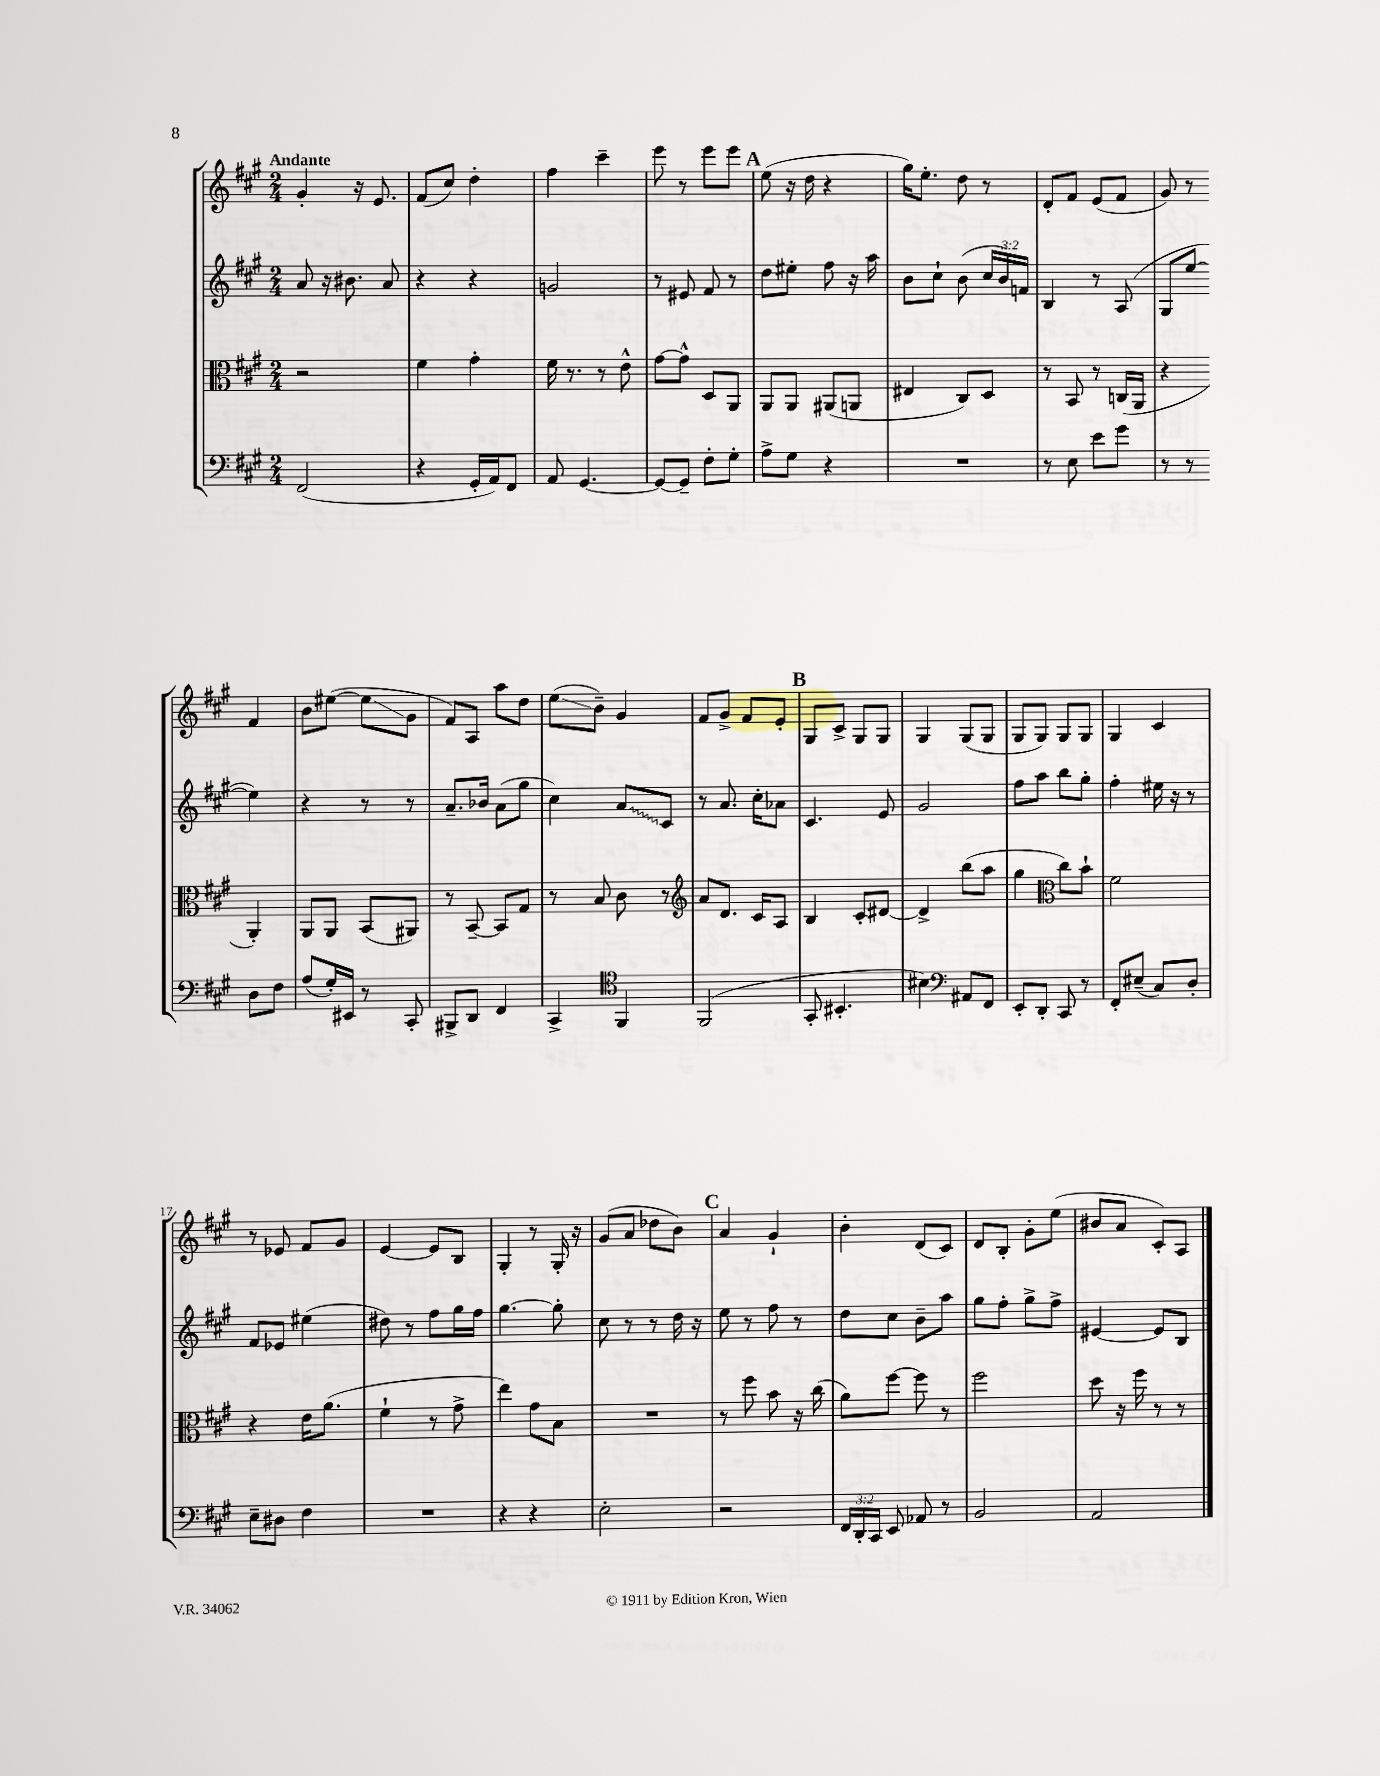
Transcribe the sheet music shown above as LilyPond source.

<<
\new StaffGroup <<
\new Staff = "s0" {
    \clef treble \key a \major \numericTimeSignature \time 2/4 \tempo "Andante"
    \autoBeamOff gis'4-. r16 e'8. |
    fis'8[( cis''8]) d''4-. |
    fis''4 cis'''4-- |
    e'''8 r8 e'''8[ e'''8] |
    \mark \markup { \bold "A" } e''8( r16 d''16 r4 |
    gis''16[) e''8.]-. d''8 r8 |
    d'8[-. fis'8] e'8[( fis'8] |
    gis'8) r8 fis'4 |
    b'8[ eis''8]~( eis''8[\glissando gis'8] |
    fis'8[) a8] a''8[ d''8] |
    e''8[\glissando( b'8]--) gis'4 |
    fis'8[ gis'8]-> fis'8[ e'8]-. |
    \mark \markup { \bold "B" } gis8[ cis'8]-> gis8[ gis8] |
    gis4 gis8[( gis8] |
    gis8[ gis8]) gis8[ gis8] |
    gis4 cis'4 |
    r8 ees'8 fis'8[ gis'8] |
    e'4~ e'8[ b8] |
    gis4-. r8 gis16-. r16 |
    gis'8[( a'8] des''8[ b'8]) |
    \mark \markup { \bold "C" } a'4 gis'4-! |
    b'4-. d'8[( cis'8]) |
    d'8[ b8]-. gis'8[-. e''8]( |
    bis'8[ a'8] cis'8[-.) a8] \bar "|." |
}
\new Staff = "s1" {
    \clef treble \key a \major \numericTimeSignature \time 2/4 \override Staff.TupletNumber.text = #tuplet-number::calc-fraction-text
    \autoBeamOff a'8 r16 bis'8. a'8 |
    r4 r4 |
    g'2 |
    r8 eis'8 fis'8 r8 |
    \mark \markup { \bold "A" } d''8[ eis''8]-. fis''8 r16 a''16 |
    b'8[ cis''8]-! b'8( \tuplet 3/2 { cis''16[ b'16) f'16] } |
    b4 r8 a8( |
    gis8[ e''8]~ e''4) |
    r4 r8 r8 |
    a'8.[-- bes'16] a'8[( gis''8] |
    cis''4) \once \override Glissando.style = #'zigzag a'8[\glissando cis'8] |
    r8 a'8. cis''16[-. aes'8] |
    \mark \markup { \bold "B" } cis'4. e'8 |
    gis'2 |
    fis''8[ a''8] b''8[ gis''8]-. |
    fis''4-. eis''16 r16 r8 |
    fis'8[ ees'8] eis''4( |
    dis''8) r8 fis''8[ gis''16 fis''16] |
    gis''4.~ gis''8-. |
    cis''8 r8 r8 d''16 r16 |
    \mark \markup { \bold "C" } e''8 r8 fis''8 r8 |
    d''8[ cis''8] b'8[-- a''8] |
    gis''8[ fis''8]-. gis''8[-> fis''8]-> |
    eis'4~ eis'8[ b8] \bar "|." |
}
\new Staff = "s2" {
    \clef alto \key a \major \numericTimeSignature \time 2/4
    \autoBeamOff r2 |
    fis'4 gis'4-. |
    fis'16 r8. r8 e'8-^ |
    gis'8[~ gis'8]-^ d8[ a,8] |
    \mark \markup { \bold "A" } a,8[ a,8] ais,8[( a,8] |
    eis4 cis8[) d8] |
    r8 b,8 r8 c16[( a,16] |
    r4 a,4-.) |
    a,8[ a,8] b,8[( ais,8]) |
    r8 b,8~-- b,8[ gis8] |
    r8 b8 cis'8 r8 |
    \clef treble a'8[ d'8.] cis'16[ a8] |
    \mark \markup { \bold "B" } b4 cis'8[-. dis'8]~ |
    dis'4-> b''8[( a''8] |
    gis''4 \clef alto cis''8[) b'8]-! |
    fis'2 |
    r4 e'16[ a'8.]( |
    fis'4-! r8 gis'8-> |
    e''4) gis'8[ b8] |
    R2 |
    \mark \markup { \bold "C" } r8 fis''8 b'8 r16 cis''16( |
    a'8[) fis''8]~ fis''8 r8 |
    fis''2 |
    d''8 r16 fis''16 r8 r8 \bar "|." |
}
\new Staff = "s3" {
    \clef bass \key a \major \numericTimeSignature \time 2/4 \override Staff.TupletNumber.text = #tuplet-number::calc-fraction-text
    \autoBeamOff fis,2( |
    r4 gis,16[-. a,16) fis,8] |
    a,8 gis,4.~ |
    gis,8[~ gis,8]-- fis8[-. gis8]-. |
    \mark \markup { \bold "A" } a8[-> gis8] r4 |
    R2 |
    r8 e8 e'8[ gis'8] |
    r8 r8 d8[ fis8] |
    a8[( gis16-.) eis,16] r8 cis,8-. |
    bis,,8[-> d,8] fis,4 |
    cis,4-> \clef tenor fis,4 |
    fis,2( |
    \mark \markup { \bold "B" } gis,8-. bis,4.-. |
    bis4) \clef bass ais,8[ fis,8] |
    e,8[-. d,8]-. cis,8 r8 |
    fis,8[-. eis8]--( cis8[) d8]-. |
    e8[-- dis8] fis4 |
    R2 |
    r4 r4 |
    e2-. |
    \mark \markup { \bold "C" } r2 |
    \tuplet 3/2 { fis,16[ d,16-. cis,16] } e,8 aes,8 r8 |
    b,2 |
    a,2 \bar "|." |
}
>>
>>
